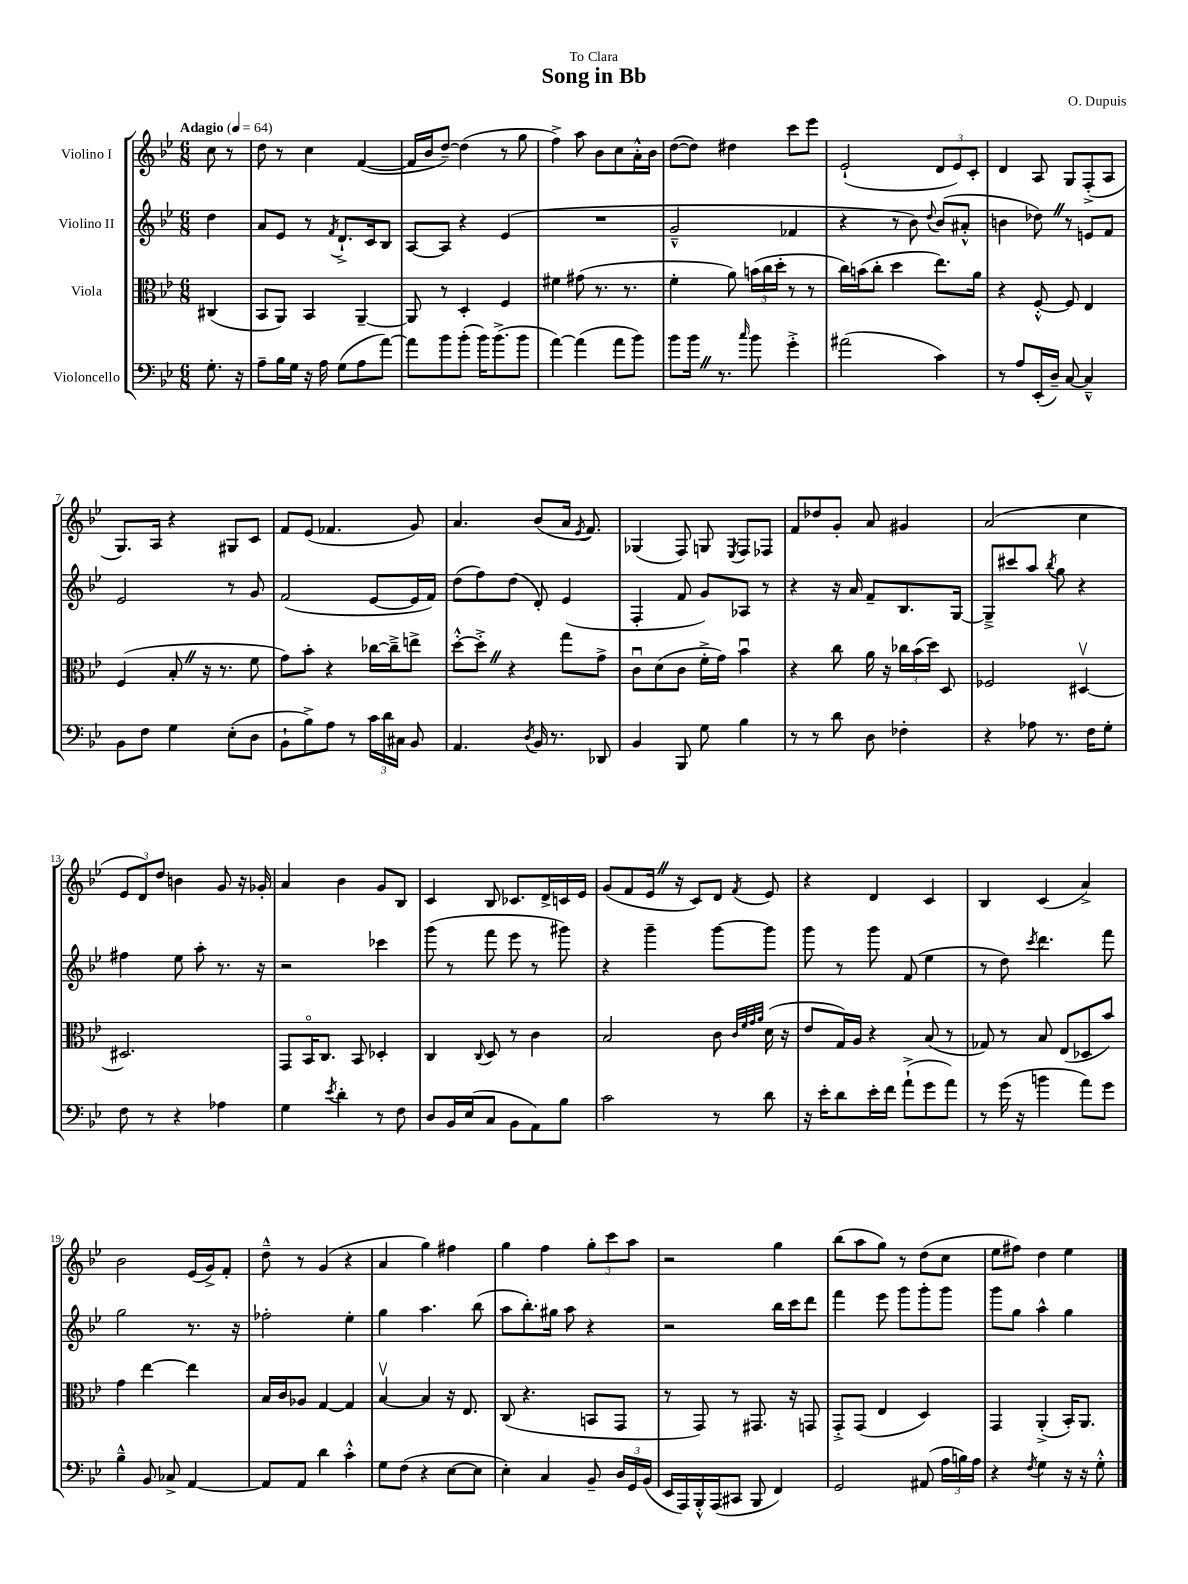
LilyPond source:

\header { title = "Song in Bb" composer = "O. Dupuis" dedication = "To Clara" }
<<
\new StaffGroup <<
\new Staff = "s0" \with { instrumentName = "Violino I" } {
    \clef treble \key bes \major \numericTimeSignature \time 6/8 \partial 4 \tempo "Adagio" 4 = 64
    \autoBeamOff c''8 r8 |
    d''8 r8 c''4 f'4~( |
    f'16[ bes'16 d''8]~--) d''4( r8 g''8 |
    f''4->) a''8 bes'8[ c''8 a'16-.-^ bes'16] |
    d''8[~( d''8]) dis''4 c'''8[ ees'''8] |
    ees'2-!( \tuplet 3/2 { d'8[ ees'8) c'8]-. } |
    d'4 a8 g8[ f8-.->( a8] |
    g8.[) a16] r4 gis8[ c'8] |
    f'8[ ees'8]( fes'4. g'8) |
    a'4. bes'8[( a'16] \acciaccatura { ees'8 } f'8.) |
    ges4( f8) g8 \acciaccatura { ees8 } f8[ fes8] |
    f'8[ des''8 g'8]-. a'8 gis'4 |
    a'2( c''4 |
    \tuplet 3/2 { ees'8[ d'8) d''8] } b'4 g'8 r16 ges'16-. |
    a'4 bes'4 g'8[ bes8] |
    c'4 bes8 ces'8.[ d'16-> c'16 ees'16] |
    g'8[( f'8 ees'16] \once \override BreathingSign.text = \markup { \musicglyph "scripts.caesura.straight" } \breathe r16 c'8[) d'8] \acciaccatura { f'8 } ees'8 |
    r4 d'4 c'4 |
    bes4 c'4( a'4->) |
    bes'2 ees'16[( g'16->) f'8]-. |
    d''8---^ r8 g'4( r4 |
    a'4 g''4) fis''4 |
    g''4 f''4 \tuplet 3/2 { g''8[-. c'''8 a''8] } |
    r2 g''4 |
    bes''8[( a''8 g''8]) r8 d''8[( c''8] |
    ees''8[ fis''8]) d''4 ees''4 \bar "|." |
}
\new Staff = "s1" \with { instrumentName = "Violino II" } {
    \clef treble \key bes \major \numericTimeSignature \time 6/8 \partial 4
    \autoBeamOff d''4 |
    a'8[ ees'8] r8 \acciaccatura { f'8 } d'8.[-!-> c'16 bes8] |
    a8[~ a8] r4 ees'4( |
    R2. |
    g'2---^ fes'4 |
    r4 r8 bes'8) \appoggiatura { d''8 } bes'8[( ais'8]-.-^ |
    b'4 des''8) \once \override BreathingSign.text = \markup { \musicglyph "scripts.caesura.straight" } \breathe r8 e'8[ f'8] |
    ees'2 r8 g'8 |
    f'2( ees'8[~ ees'16 f'16]) |
    d''8[( f''8) d''8]( d'8-.) ees'4( |
    f4-. f'8 g'8[) aes8] r8 |
    r4 r16 a'16 f'8[-- bes8. g16]~ |
    g8[---> cis'''8 a''8] \acciaccatura { bes''8 } g''8 r4 |
    fis''4 ees''8 a''8-. r8. r16 |
    r2 ces'''4 |
    g'''8( r8 f'''8 ees'''8 r8 gis'''8) |
    r4 g'''4-- g'''8[~ g'''8] |
    g'''8 r8 g'''8 f'8( ees''4 |
    r8 d''8) \acciaccatura { c'''8 } d'''4. f'''8 |
    g''2 r8. r16 |
    fes''2-. ees''4-. |
    g''4 a''4. bes''8( |
    a''8[ bes''8.-.) gis''16] a''8 r4 |
    r2 bes''16[ c'''16 d'''8] |
    f'''4 ees'''8 g'''8[ g'''8-. g'''8] |
    g'''8[ g''8] a''4-^ g''4 \bar "|." |
}
\new Staff = "s2" \with { instrumentName = "Viola" } {
    \clef alto \key bes \major \numericTimeSignature \time 6/8 \partial 4
    \autoBeamOff cis4( |
    bes,8[ a,8]) bes,4 a,4~-- |
    a,8 r8 d4-. f4 |
    fis'4 gis'8( r8. r8. |
    f'4-. a'8) \tuplet 3/2 { b'16[( c''16 d''16]-. } r8 r8 |
    c''16[) b'16( c''8]-. d''4 ees''8.[) a'16] |
    r4 f8~-.-^ f8 ees4 |
    f4( bes8-. \once \override BreathingSign.text = \markup { \musicglyph "scripts.caesura.straight" } \breathe r16 r8. f'8 |
    g'8[) bes'8]-. r4 ces''16[~ ces''16---> e''8]-> |
    d''8[~-.-^ d''8]-.-> \once \override BreathingSign.text = \markup { \musicglyph "scripts.caesura.straight" } \breathe r4 g''8[ g'8]-> |
    c'8[\downbow d'8( c'8] f'16[-.-> g'16]) bes'4\downbow |
    r4 c''8 a'16 r16 \tuplet 3/2 { ces''16[ bes'16( d''16]) } d8 |
    fes2 dis4~\upbow |
    dis2. |
    g,8[ bes,16\flageolet c8.] bes,8 des4-. |
    c4 \appoggiatura { c8 } d8 r8 c'4 |
    bes2 c'8 \grace { c'32[ f'32 g'32 a'32] } d'16( r16 |
    ees'8[ g16) a16] r4 bes8( r8 |
    ges8) r8 bes8 ees8[( des8 bes'8]) |
    g'4 ees''4~ ees''4 |
    bes16[ c'16 aes8] g4~ g4 |
    bes4~\upbow bes4 r16 ees8. |
    c8( r4. b,8[ g,8] |
    r8 g,8) r8 gis,8. r16 g,8 |
    g,8[-.-> g,8]( ees4 d4) |
    g,4 a,4-.->( bes,16[-.) a,8.] \bar "|." |
}
\new Staff = "s3" \with { instrumentName = "Violoncello" } {
    \clef bass \key bes \major \numericTimeSignature \time 6/8 \partial 4
    \autoBeamOff g8.-. r16 |
    a8[-- bes16 g16] r16 a16 g8[( a8 a'8]~) |
    a'8[ bes'8 bes'8]-.( bes'16[) bes'8.->( bes'8] |
    a'4~) a'4( a'8[ bes'8]) |
    bes'8[ bes'16] \once \override BreathingSign.text = \markup { \musicglyph "scripts.caesura.straight" } \breathe r8. \grace { c''16 } bes'8 g'4-.-> |
    ais'2( c'4) |
    r8 a8[ ees,16-.( d16]--) c8~ c4---^ |
    bes,8[ f8] g4 ees8[-.( d8] |
    bes,8[-! bes8->) a8] r8 \tuplet 3/2 { c'16[ d'16 cis16] } bes,8 |
    a,4. \acciaccatura { d8 } bes,16 r8. des,8 |
    bes,4 bes,,8 g8 bes4 |
    r8 r8 d'8 d8 fes4-. |
    r4 aes8 r8. f16[ g8]-. |
    f8 r8 r4 aes4 |
    g4 \acciaccatura { ees'8 } d'4-. r8 f8 |
    d8[ bes,16 ees16( c8] bes,8[ a,8) bes8] |
    c'2 r8 d'8 |
    r16 ees'16[-. d'8 ees'16-. f'16] a'8[-!->( g'8 a'8]) |
    r8 g'16( r16 b'4 a'8[) g'8] |
    bes4---^ bes,8 ces8-> a,4~ |
    a,8[ a,8] d'4 c'4-.-^ |
    g8[ f8]( r4 ees8[~ ees8] |
    ees4-.) c4 bes,8-- \tuplet 3/2 { d16[ g,16 bes,16]( } |
    ees,16[ a,,16) bes,,16-.-^ a,,16( cis,8] bes,,8 f,4) |
    g,2 ais,8( \tuplet 3/2 { a16[ b16) a16] } |
    r4 \acciaccatura { f8 } g4 r16 r16 g8-.-^ \bar "|." |
}
>>
>>
